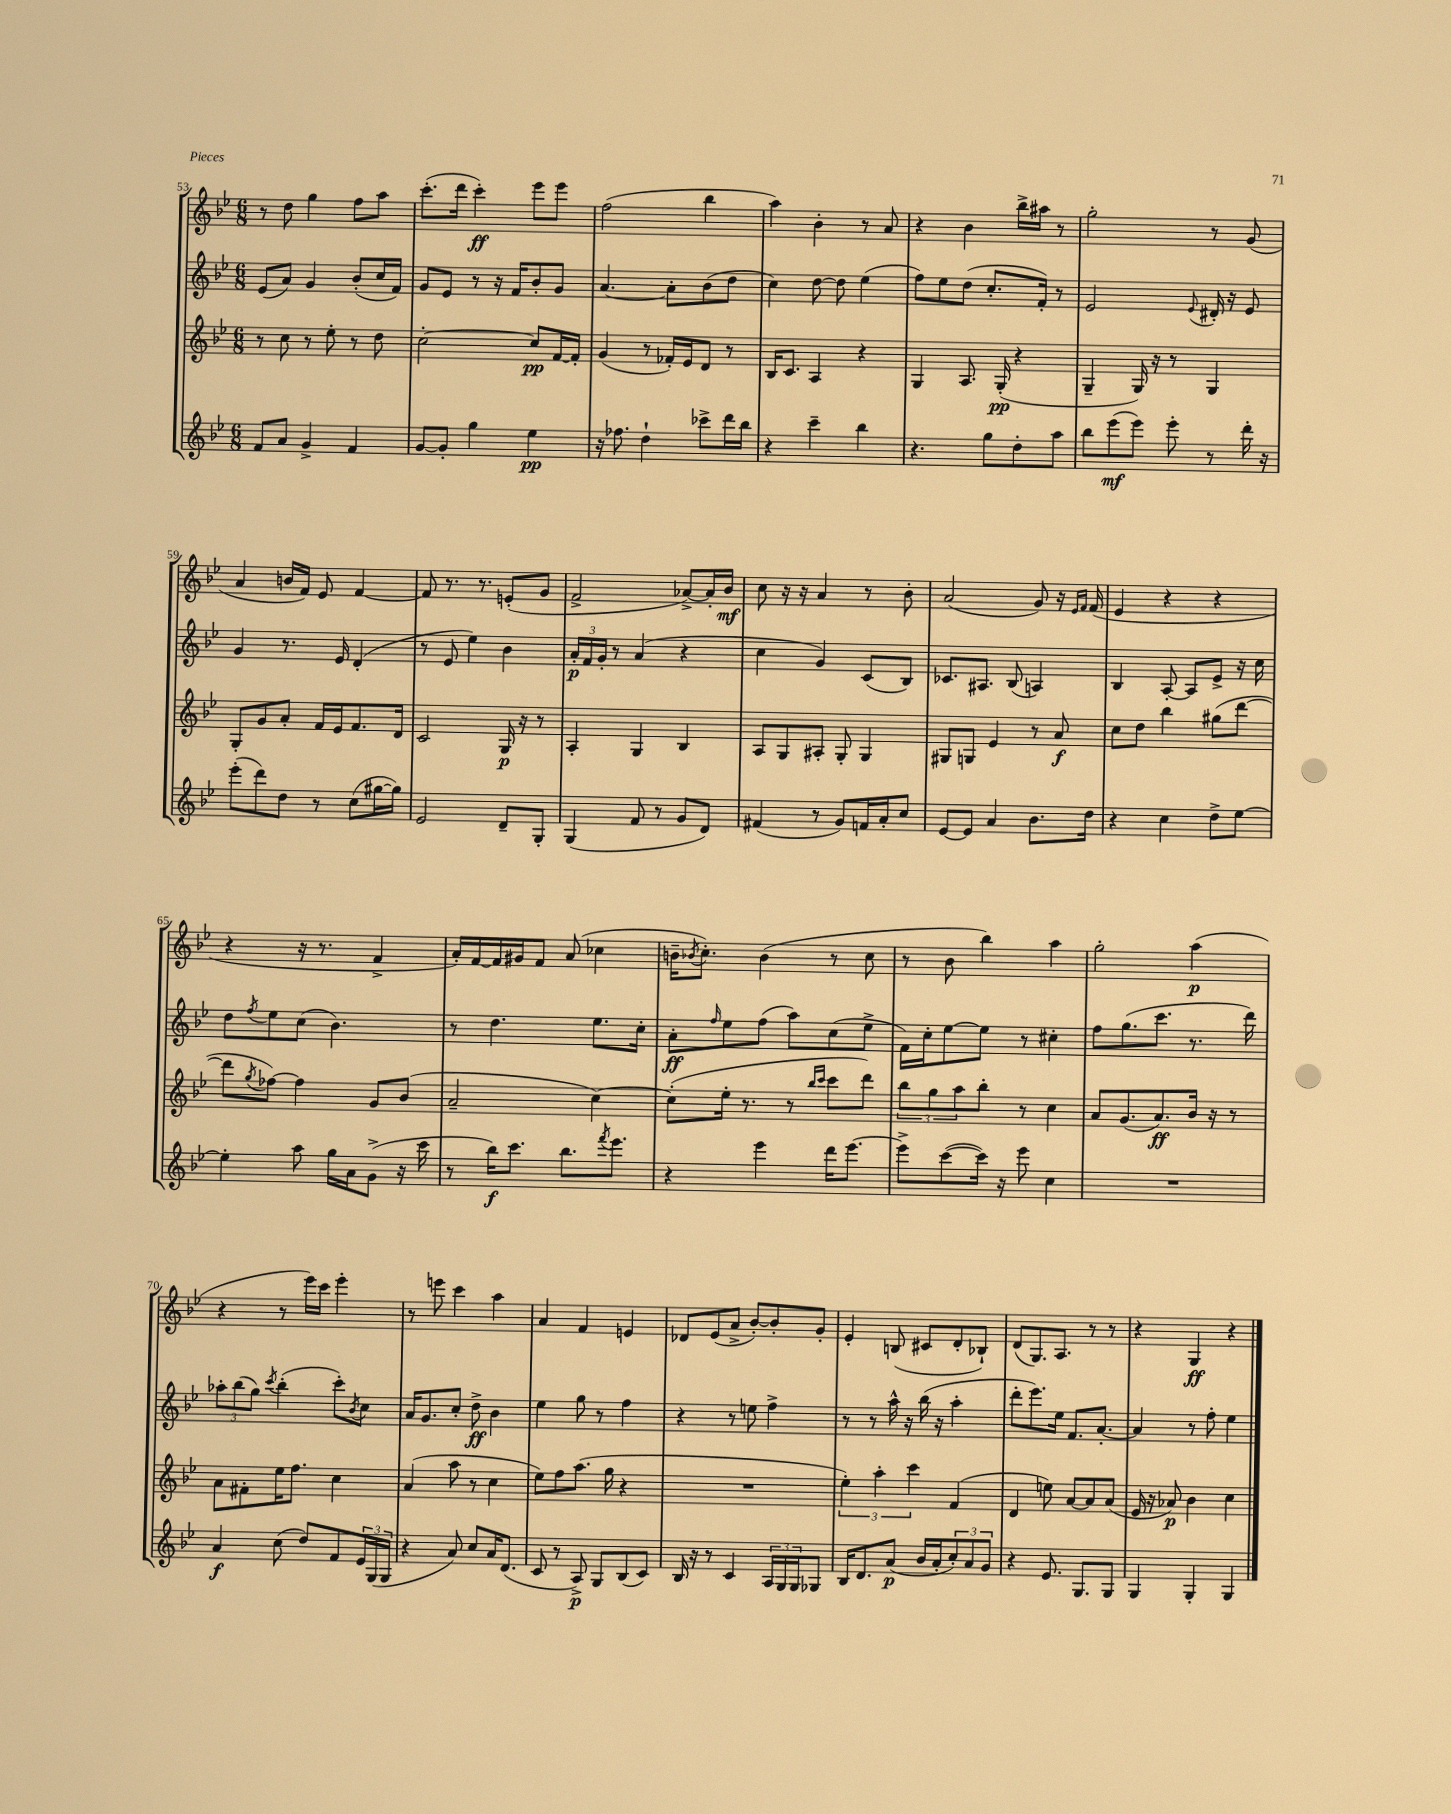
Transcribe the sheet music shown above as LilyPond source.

<<
\new StaffGroup <<
\new Staff = "s0" {
    \clef treble \key bes \major \numericTimeSignature \time 6/8
    r8 d''8 g''4 f''8 a''8 |
    c'''8.-.( d'''16 c'''4-.\ff) ees'''8 ees'''8 |
    f''2( bes''4 |
    a''4) bes'4-. r8 a'8 |
    r4 bes'4 bes''16-> ais''16 r8 |
    g''2-. r8 g'8( |
    a'4 b'16 f'16) ees'8 f'4~ |
    f'8 r8. r8. e'8-.( g'8 |
    f'2-> aes'8~->) aes'16-. bes'16\mf |
    c''8 r16 r16 a'4 r8 bes'8-. |
    a'2( g'8) r16 \grace { ees'16 f'16 } f'16( |
    ees'4 r4 r4 |
    r4 r16 r8. f'4-> |
    a'16-.) f'16~ f'16 gis'16 f'8 a'8( ces''4 |
    b'16-- \acciaccatura { bes'8 } c''8.-.) bes'4( r8 c''8 |
    r8 bes'8 bes''4) a''4 |
    g''2-. a''4\p( |
    r4 r8 ees'''16) c'''16 ees'''4-. |
    r8 e'''8 c'''4 a''4 |
    a'4 f'4 e'4 |
    des'8 ees'8( a'8-> bes'8~-.) bes'8-. g'8-. |
    ees'4-. b8( cis'8 d'8-. bes8-!) |
    d'8( g8.) a8. r8 r8 |
    r4 g4\ff r4 \bar "|." |
}
\new Staff = "s1" {
    \clef treble \key bes \major \numericTimeSignature \time 6/8
    ees'8( a'8) g'4 bes'8-.( c''16 f'16) |
    g'8 ees'8 r8 r16 f'16 bes'8-. g'8 |
    a'4.~ a'8-. bes'8( d''8 |
    c''4) d''8~ d''8 ees''4( |
    f''8) ees''8 d''8( c''8.-. f'16-.) r8 |
    ees'2 \appoggiatura { ees'8 } dis'16-. r16 ees'8 |
    g'4 r8. ees'16 d'4-.( |
    r8 ees'8 ees''4) bes'4 |
    \tuplet 3/2 { a'16-.\p f'16 g'16-. } r8 a'4( r4 |
    c''4 g'4) c'8( bes8) |
    ces'8. ais8. bes8( a4) |
    bes4 a8~-. a8 ees'8-> r16 c''16 |
    d''8 \acciaccatura { f''8 } ees''8 c''8( bes'4.) |
    r8 d''4. ees''8. c''16-. |
    a'8-.\ff \grace { f''16 } ees''8 f''8( a''8) c''8( ees''8-> |
    f'16) c''16-. ees''8~ ees''8 r8 cis''4-. |
    f''8 g''8.( c'''8. r8. d'''16) |
    \tuplet 3/2 { aes''8-. bes''8( g''8) } \acciaccatura { c'''8 } bes''4-.( c'''8-.) \acciaccatura { bes'8 } c''8 |
    a'16 g'8. c''8-. d''8->\ff bes'4 |
    ees''4 g''8 r8 f''4 |
    r4 r8 e''8 f''4-> |
    r8 r8 a''16-^ r16 bes''16( r16 a''4-. |
    d'''8-. ees'''8.) ees''16 f'8. a'8.~-. |
    a'4 r8 f''8-. ees''4 \bar "|." |
}
\new Staff = "s2" {
    \clef treble \key bes \major \numericTimeSignature \time 6/8
    r8 c''8 r8 ees''8-. r8 d''8 |
    c''2~-. c''8\pp f'16~ f'16-. |
    g'4( r8 fes'16-.) ees'16 d'8 r8 |
    bes16 c'8. a4 r4 |
    g4 a8. g16-.\pp( r4 |
    g4-- g16) r16 r8 g4 |
    g8-. g'8 a'8-. f'16 ees'16 f'8. d'16 |
    c'2 g16\p r16 r8 |
    a4-. g4 bes4 |
    a8 g8 ais8-. g8-. g4 |
    gis8 g8 ees'4 r8 a'8\f |
    c''8 d''8 bes''4 gis''8( d'''8~ |
    d'''8 \acciaccatura { g''8 } fes''8~) fes''4 g'8 bes'8( |
    a'2-- c''4~) |
    c''8-.( ees''16-. r8. r8 \grace { bes''16 c'''16 } c'''8 d'''8) |
    \tuplet 3/2 { bes''8 g''8 a''8 } bes''8-. r8 c''4 |
    a'8 g'8.( a'8.\ff) bes'16 r16 r8 |
    a'8 fis'8-. ees''16 f''8. c''4 |
    a'4( a''8 r8 c''4 |
    ees''8) f''8 a''8.( g''16 r4 |
    R2. |
    \tuplet 3/2 { ees''4-.) a''4-. c'''4 } f'4( |
    d'4 e''8) a'8~ a'8 a'8( |
    ees'16 r16 aes'8\p) bes'4 c''4 \bar "|." |
}
\new Staff = "s3" {
    \clef treble \key bes \major \numericTimeSignature \time 6/8
    f'8 a'8 g'4-> f'4 |
    g'8~ g'8-. g''4 ees''4\pp |
    r16 fes''8. d''4-! ces'''8-> d'''16 bes''16 |
    r4 c'''4-- bes''4 |
    r4. g''8 d''8-. a''8 |
    bes''8 ees'''8\mf( ees'''8) ees'''8-. r8 d'''16-. r16 |
    ees'''8-.( d'''8) d''8 r8 c''8( gis''16~ gis''16) |
    ees'2 d'8-- g8-. |
    g4( f'8 r8 g'8 d'8) |
    fis'4( r8 g'8) f'16 a'16-. c''8 |
    ees'8~ ees'8 a'4 bes'8. d''16 |
    r4 c''4 d''8-> ees''8~ |
    ees''4-. a''8 g''16 a'16 g'8->( r16 c'''16 |
    r8 bes''16\f) c'''8. bes''8. \acciaccatura { f'''8 } ees'''8. |
    r4 ees'''4 d'''16 ees'''8.~ |
    ees'''8-> c'''8~( c'''16) r16 ees'''8 c''4 |
    R2. |
    a'4\f c''8( d''8) f'8 \tuplet 3/2 { ees'16 g16( g16 } |
    r4 a'8) c''8 a'16 d'8.( |
    c'8 r8 a8->\p) g8 bes8( c'8) |
    bes16 r16 r8 c'4 \tuplet 3/2 { a16 g16 g16 } ges8 |
    bes16 d'8. a'8\p( bes'16 a'16-. \tuplet 3/2 { c''8-.) a'8 g'8 } |
    r4 ees'8. g8. g8 |
    g4 g4-. g4 \bar "|." |
}
>>
>>
\layout { \context { \Score currentBarNumber = #53 } }
